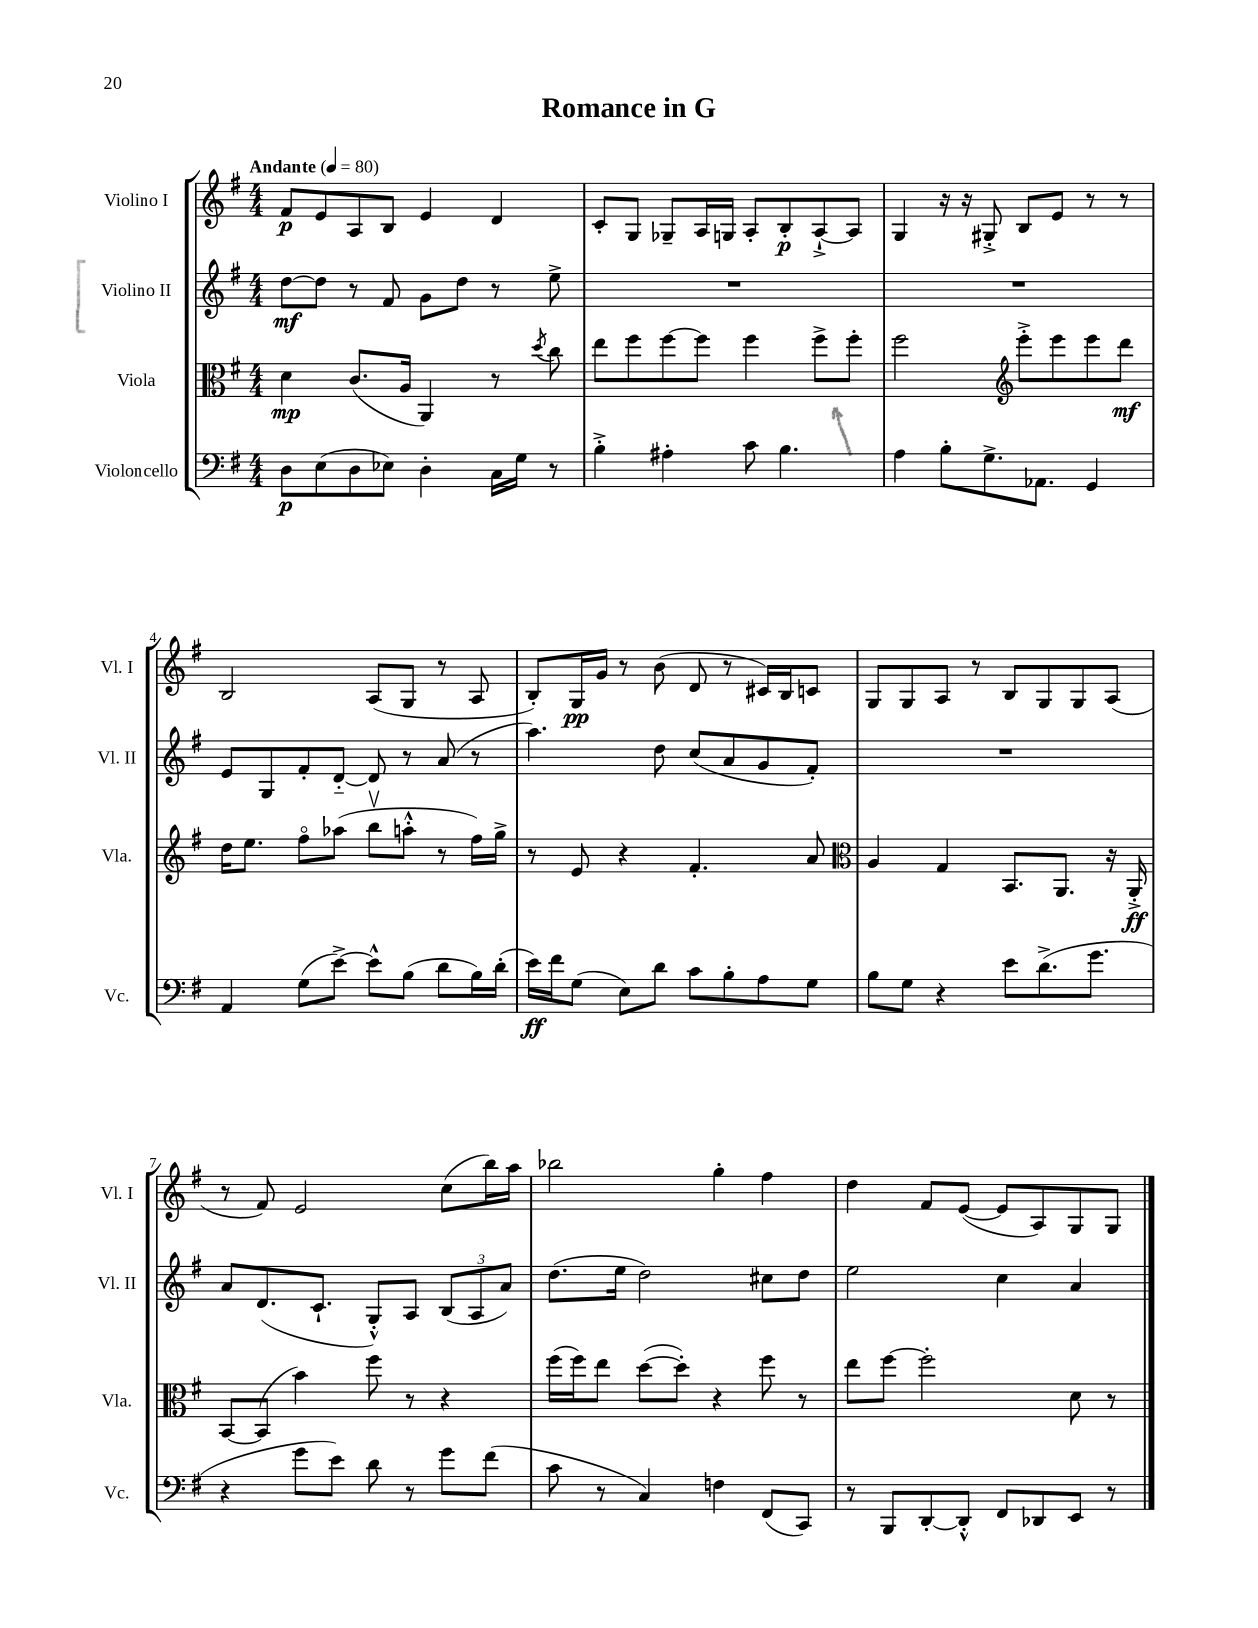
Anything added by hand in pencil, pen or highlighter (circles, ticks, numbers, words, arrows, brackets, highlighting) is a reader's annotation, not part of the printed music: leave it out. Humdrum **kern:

**kern	**kern	**kern	**kern
*staff4	*staff3	*staff2	*staff1
*clefF4	*clefC3	*clefG2	*clefG2
*k[f#]	*k[f#]	*k[f#]	*k[f#]
*M4/4	*M4/4	*M4/4	*M4/4
*MM80	*MM80	*MM80	*MM80
8D\L	4d\	[8dd\L	8f#/L
(8E\	.	8dd\]J	8e/
8D\	(8.c/L	8r	8A/
8E-\J)	.	8f#/	8B/J
.	16A/Jk	.	.
4D'\	4AA/)	8g\L	4e/
.	.	8dd\J	.
16C\LL	8r	8r	4d/
16G\JJ	.	.	.
.	8qdd/	.	.
8r	8cc\	8ee^\	.
=	=	=	=
4B'^\	8ee\L	1r	8c'/L
.	8ff#\	.	8G/J
4A#'\	[8ff#\	.	8G-~/L
.	8ff#\]J	.	16A/L
.	.	.	16G/JJ
8c\	4ff#\	.	8A'/L
4.B\	.	.	8B'/
.	8ff#^\L	.	[8A`^/
.	8ff#'\J	.	8A/]J
=	=	=	=
4A\	2ff#\	1r	4G/
8B'\L	.	.	16r
.	.	.	16r
8.G^\	.	.	8G#'^/
*	*clefG2	*	*
.	8eee'^\L	.	8B/L
8.AA-\J	.	.	.
.	8eee\	.	8e/J
4GG/	8eee\	.	8r
.	8ddd\J	.	8r
=	=	=	=
4AA/	16dd\LK	8e/L	2B/
.	8.ee\J	.	.
.	.	8G/	.
(8G\L	8ff#o\L	8f#'/	.
[8e^\J)	(8aa-\J	[8d'~/J	.
8e^^\]L	8bbv\L	8d/]	(8A/L
(8B\J	8aa'^^\J	8r	8G/J
8d\L	8r	(8a/	8r
16B\L)	16ff#\LL)	8r	8A/
(16d'\JJ	16gg^\JJ	.	.
=	=	=	=
16e\LL)	8r	4.aa\)	8B'/L)
16f#\J	.	.	.
(8G\J	8e/	.	16G/L
.	.	.	16g/JJ
8E\L)	4r	.	8r
8d\J	.	8dd\	(8b\
8c\L	4.f#'/	(8cc/L	8d/
8B'\	.	8a/	8r
8A\	.	8g/	16c#/LL)
.	.	.	16B/J
8G\J	8a/	8f#'/J)	8c/J
=	=	=	=
*	*clefC3	*	*
8B\L	4A/	1r	8G/L
8G\J	.	.	8G/
4r	4G/	.	8A/J
.	.	.	8r
8e\L	8.BB/L	.	8B/L
(8.d^\	.	.	8G/
.	8.AA/J	.	.
.	.	.	8G/
8.g\J	.	.	.
.	16r	.	(8A/J
.	16AA'^/	.	.
=	=	=	=
4r	[8BB/L	8a/L	8r
.	(8BB/]J	(8.d/	8f#/)
8g\L	4b\)	.	2e/
.	.	8.c`/J	.
8e\J)	.	.	.
8d\	8ff#\	8G'^^/L)	.
8r	8r	8A/J	.
8g\L	4r	(12B/L	(8cc\L
.	.	12A/	.
(8f#\J	.	.	16bb\L)
.	.	12a/J)	.
.	.	.	16aa\JJ
=	=	=	=
8c\	(16ff#\LL	(8.dd\L	2bb-\
.	16ff#\J)	.	.
8r	8ee\J	.	.
.	.	16ee\Jk	.
4C/)	([8dd\L	2dd\)	.
.	8dd'\]J)	.	.
4F\	4r	.	4gg'\
(8FF#/L	8ff#\	8cc#\L	4ff#\
8CC/J)	8r	8dd\J	.
=	=	=	=
8r	8ee\L	2ee\	4dd\
8BBB/L	[8ff#\J	.	.
[8DD'/	2ff#'\]	.	8f#/L
8DD'^^/]J	.	.	([8e/J
8FF#/L	.	4cc\	8e/]L
8DD-/	.	.	8A/)
8EE/J	8d\	4a/	8G/
8r	8r	.	8G/J
==	==	==	==
*-	*-	*-	*-
